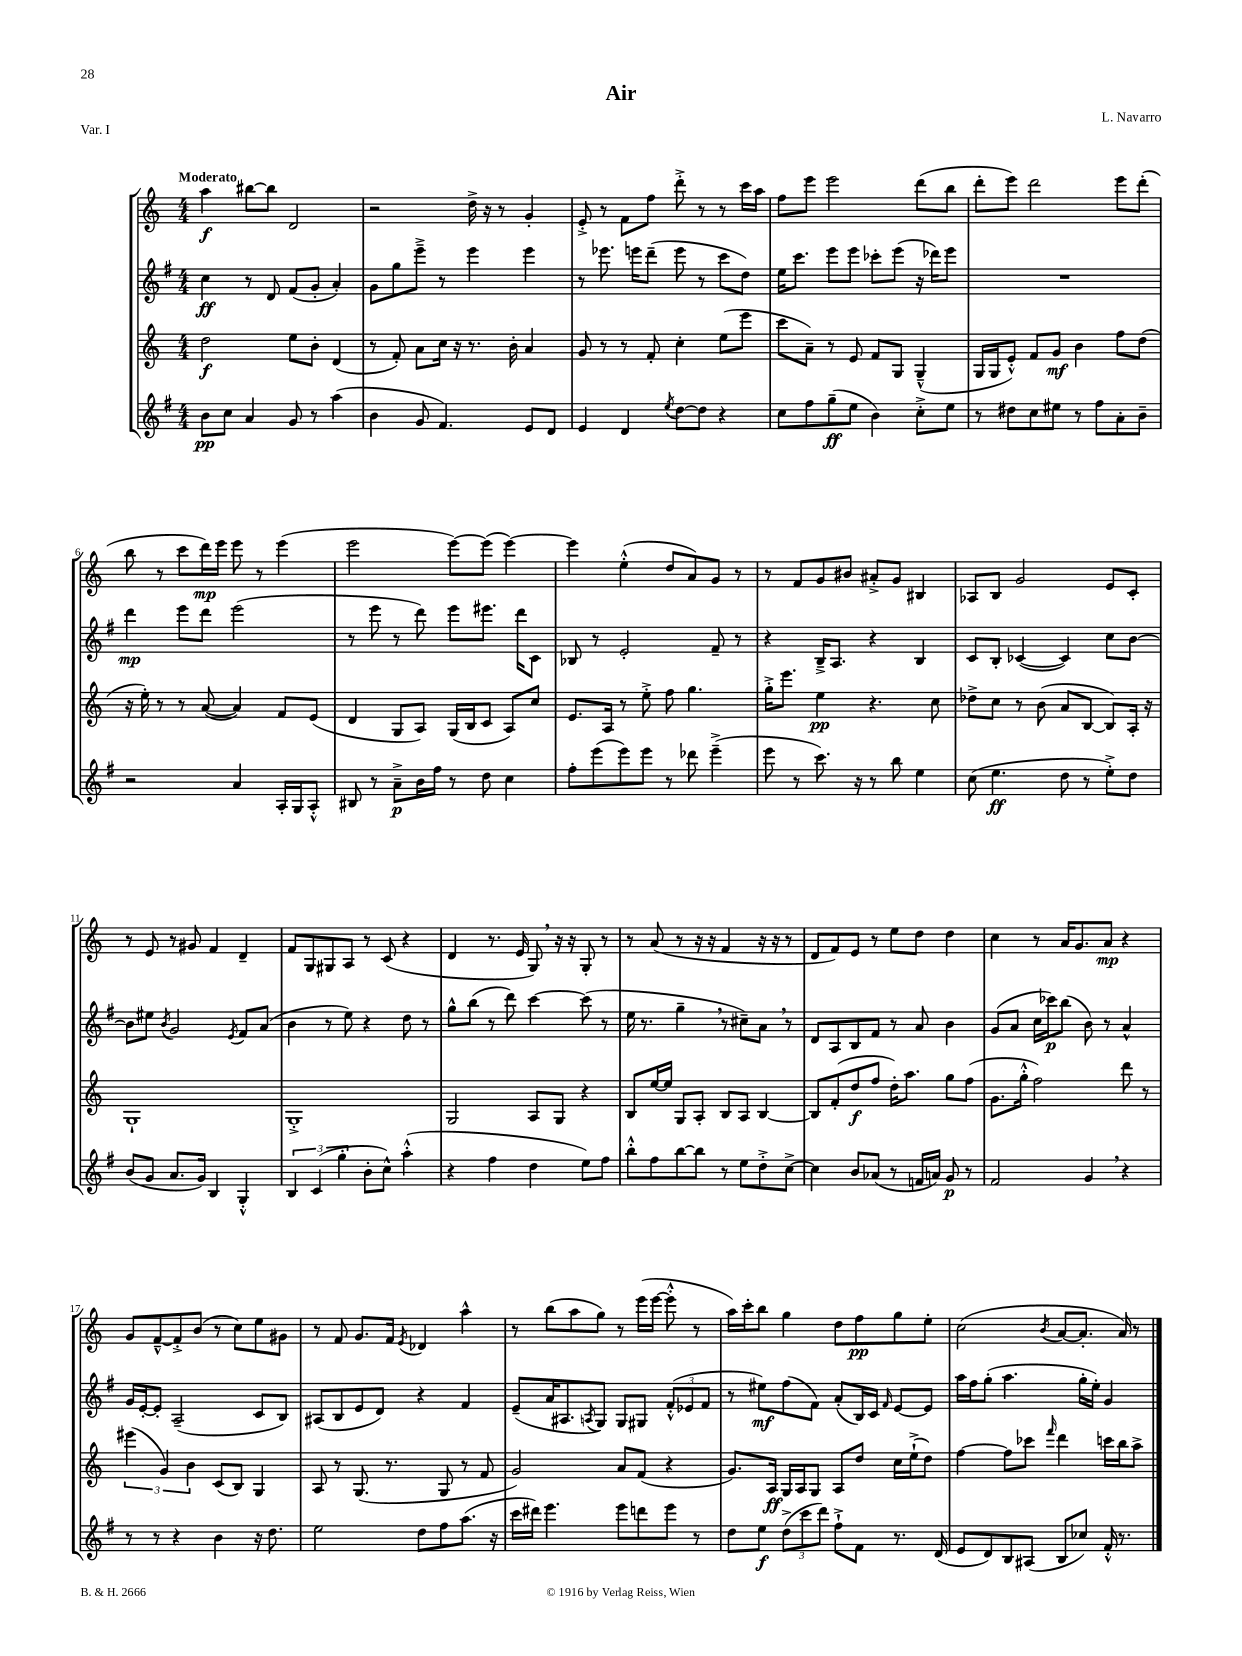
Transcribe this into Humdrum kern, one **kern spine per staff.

**kern	**dynam	**kern	**dynam	**kern	**dynam	**kern	**dynam
*part4	*part4	*part3	*part3	*part2	*part2	*part1	*part1
*staff4	*staff4	*staff3	*staff3	*staff2	*staff2	*staff1	*staff1
*clefG2	*	*clefG2	*	*clefG2	*	*clefG2	*
*k[f#]	*	*k[]	*	*k[f#]	*	*k[]	*
*M4/4	*	*M4/4	*	*M4/4	*	*M4/4	*
=1	=1	=1	=1	=1	=1	=1	=1
!	!	!	!	!	!	!LO:TX:a:B:t=Moderato	!
8b\L	pp	2dd\	f	4cc\	ff	4aa\	f
8cc\J	.	.	.	.	.	.	.
4a/	.	.	.	8r	.	[8bb#X\L	.
.	.	.	.	8d/	.	8bb#\J]	.
8g/	.	8ee\L	.	(8f#/L	.	2d/	.
8r	.	8b'\J	.	8g'/J	.	.	.
(4aa\	.	(4d/	.	4a'/)	.	.	.
=2	=2	=2	=2	=2	=2	=2	=2
4b\	.	8r	.	8g\L	.	2r	.
.	.	8f'/)	.	8gg\	.	.	.
8g/	.	8a\L	.	8eee~^\J	.	.	.
4.f#/)	.	16cc\Jk	.	8r	.	.	.
.	.	16r	.	.	.	.	.
.	.	8.r	.	4eee\	.	16dd^\	.
.	.	.	.	.	.	16r	.
.	.	.	.	.	.	8r	.
.	.	16b'\	.	.	.	.	.
8e/L	.	4a/	.	4eee\	.	4g'/	.
8d/J	.	.	.	.	.	.	.
=3	=3	=3	=3	=3	=3	=3	=3
4e/	.	8g/	.	8r	.	8e'^/	.
.	.	8r	.	8.eee-X\	.	8r	.
4d/	.	8r	.	.	.	8f\L	.
.	.	.	.	16eeen\KL	.	.	.
.	.	8f'/	.	(8ddd~\J	.	8ff\J	.
8qee/	.	.	.	.	.	.	.
[8dd\L	.	4cc'\	.	8eee\	.	8ddd'^\	.
8dd\J]	.	.	.	8r	.	8r	.
4r	.	(8ee\L	.	8ccc\L	.	8r	.
.	.	8eee\J	.	8dd\J)	.	16ccc\LL	.
.	.	.	.	.	.	16aa\JJ	.
=4	=4	=4	=4	=4	=4	=4	=4
8cc\L	.	8ccc\L	.	16ee\KL	.	8ff\L	.
.	.	.	.	8.ccc\J	.	.	.
8ff#\	.	8a~\J)	.	.	.	8eee\J	.
(8gg~\	ff	8r	.	8eee\L	.	2eee\	.
8ee\J	.	8e/	.	8eee\J	.	.	.
4b\)	.	8f/L	.	8ccc-X'\L	.	.	.
.	.	8G/J	.	(8eee\J	.	.	.
8cc'^\L	.	(4G~^^/	.	16r	.	(8ddd\L	.
.	.	.	.	16ddd-X\KL)	.	.	.
8ee\J	.	.	.	8eee\J	.	8bb\J	.
=5	=5	=5	=5	=5	=5	=5	=5
8r	.	16G/LL	.	1r	.	8ddd'\L	.
.	.	16G/J	.	.	.	.	.
8dd#X\L	.	8e'^^/J)	.	.	.	8eee\J)	.
8cc\	.	8f/L	.	.	.	2ddd\	.
8ee#X\J	.	8g/J	mf	.	.	.	.
8r	.	4b\	.	.	.	.	.
8ff#\L	.	.	.	.	.	.	.
8a'\	.	8ff\L	.	.	.	8eee\L	.
8b~\J	.	(8dd\J	.	.	.	(8ddd'\J	.
!!LO:LB:g=z
=6	=6	=6	=6	=6	=6	=6	=6
2r	.	16r	.	4ddd\	mp	8bb\	.
.	.	16ee'\)	.	.	.	.	.
.	.	8r	.	.	.	8r	.
.	.	8r	.	8eee\L	.	8ccc\L	.
.	.	([8a/	.	8ddd\J	.	16ddd\L)	mp
.	.	.	.	.	.	16eee\JJ	.
4a/	.	4a/])	.	(2eee\	.	8eee\	.
.	.	.	.	.	.	8r	.
16A'/LL	.	8f/L	.	.	.	(4eee\	.
16G/J	.	.	.	.	.	.	.
8A'^^/J	.	(8e/J	.	.	.	.	.
=7	=7	=7	=7	=7	=7	=7	=7
8B#X/	.	4d/	.	8r	.	2eee\	.
8r	.	.	.	8eee\	.	.	.
8a~^\L	p	8G/L	.	8r	.	.	.
16b\L	.	8A/J)	.	8ddd\)	.	.	.
16ff#\JJ	.	.	.	.	.	.	.
8r	.	(16G/LL	.	8eee\L	.	[8eee\L)	.
.	.	16B/J	.	.	.	.	.
8dd\	.	8c/J	.	8.eee#X\J	.	(8eee\J]	.
4cc\	.	8A/L)	.	.	.	[4eee\)	.
.	.	.	.	16ddd\KL	.	.	.
.	.	8cc/J	.	8c\J	.	.	.
=8	=8	=8	=8	=8	=8	=8	=8
8ff#'\L	.	8.e/L	.	8B-X/	.	4eee\]	.
(8eee\	.	.	.	8r	.	.	.
.	.	16A/Jk	.	.	.	.	.
8eee\)	.	8r	.	2e'/	.	(4ee'^^\	.
8eee\J	.	8ee'^\	.	.	.	.	.
8r	.	8ff\	.	.	.	8dd/L	.
8ddd-X\	.	4.gg\	.	.	.	8a/)	.
(4eee~^\	.	.	.	8f#~/	.	8g/J	.
.	.	.	.	8r	.	8r	.
=9	=9	=9	=9	=9	=9	=9	=9
8eee\	.	16gg'^\KL	.	4r	.	8r	.
.	.	8.eee\J	.	.	.	.	.
8r	.	.	.	.	.	8f/L	.
8.ccc\)	.	4ee\	pp	16B~^/KL	.	8g/	.
.	.	.	.	8.A/J	.	.	.
.	.	.	.	.	.	8b#X/J	.
16r	.	.	.	.	.	.	.
8r	.	4.r	.	4r	.	8a#X'^/L	.
8bb\	.	.	.	.	.	8g/J	.
4ee\	.	.	.	4B/	.	4B#X/	.
.	.	8cc\	.	.	.	.	.
=10	=10	=10	=10	=10	=10	=10	=10
(8cc\	.	8dd-X^\L	.	8c/L	.	8A-X/L	.
4.ee\	ff	8cc\J	.	8B'/J	.	8B/J	.
.	.	8r	.	([4c-X/	.	2g/	.
.	.	(8b\	.	.	.	.	.
8dd\	.	8a/L	.	4c-/])	.	.	.
8r	.	[8B/J	.	.	.	.	.
8ee'^\L)	.	8B/L])	.	8cc\L	.	8e/L	.
8dd\J	.	16A'/Jk	.	[8b\J	.	8c'/J	.
.	.	16r	.	.	.	.	.
!!LO:LB:g=z
=11	=11	=11	=11	=11	=11	=11	=11
(8b/L	.	1G`	.	8b\L]	.	8r	.
8g/J	.	.	.	8ee#X\J	.	8e/	.
.	.	.	.	8qb/	.	.	.
8.a/L	.	.	.	2g/	.	8r	.
.	.	.	.	.	.	8g#X/	.
16g/Jk)	.	.	.	.	.	.	.
4B/	.	.	.	.	.	4f/	.
.	.	.	.	8qe/	.	.	.
4G'^^/	.	.	.	8f#/L	.	4d~/	.
.	.	.	.	(8a/J	.	.	.
=12	=12	=12	=12	=12	=12	=12	=12
6B/	.	1G'^	.	4b\	.	8f/L	.
.	.	.	.	.	.	8G/	.
(6c/	.	.	.	.	.	.	.
.	.	.	.	8r	.	8G#X/	.
6gg'\	.	.	.	.	.	.	.
.	.	.	.	8ee\)	.	8A/J	.
8b'\L	.	.	.	4r	.	8r	.
8cc^^\J)	.	.	.	.	.	(8c/	.
(4aa'^^\	.	.	.	8dd\	.	4r	.
.	.	.	.	8r	.	.	.
=13	=13	=13	=13	=13	=13	=13	=13
4r	.	2G/	.	8gg^^\L	.	4d/	.
.	.	.	.	(8bb\J	.	.	.
4ff#\	.	.	.	8r	.	8.r	.
.	.	.	.	8ddd\)	.	.	.
.	.	.	.	.	.	16e/	.
4dd\	.	8A/L	.	[4ccc\	.	8G,/)	.
.	.	8G/J	.	.	.	16r	.
.	.	.	.	.	.	16r	.
8ee\L)	.	4r	.	(8ccc\]	.	8G'/	.
8ff#\J	.	.	.	8r	.	8r	.
=14	=14	=14	=14	=14	=14	=14	=14
8bb'^^\L	.	8B/L	.	16ee\	.	8r	.
.	.	.	.	8.r	.	.	.
8ff#\	.	[16ee/L	.	.	.	(8a/	.
.	.	16ee/JJ]	.	.	.	.	.
[8bb\	.	8G/L	.	4gg~,\	.	8r	.
8bb\J]	.	8A'/J	.	.	.	16r	.
.	.	.	.	.	.	16r	.
8r	.	8B/L	.	8r	.	4f/	.
8ee\L	.	8A/J	.	8cc#X~\L)	.	.	.
8dd'^\	.	[4B/	.	8a,\J	.	16r	.
.	.	.	.	.	.	16r	.
[8cc^\J	.	.	.	8r	.	8r	.
=15	=15	=15	=15	=15	=15	=15	=15
4cc\]	.	8B/L]	.	8d/L	.	8d/L	.
.	.	(8f'/	.	8A/	.	8f/)	.
8b/L	.	8dd/	f	8B/	.	8e/J	.
(8a-X/J	.	8ff/J	.	8f#/J	.	8r	.
8r	.	16dd'\KL)	.	8r	.	8ee\L	.
.	.	8.aa\J	.	.	.	.	.
16fn/LL	.	.	.	8a/	.	8dd\J	.
16an/JJ)	.	.	.	.	.	.	.
8g/	p	8gg\L	.	4b\	.	4dd\	.
8r	.	(8ff\J	.	.	.	.	.
=16	=16	=16	=16	=16	=16	=16	=16
2f#/	.	8.g\L	.	(8g/L	.	4cc\	.
.	.	.	.	8a/J	.	.	.
.	.	16gg'^^\Jk	.	.	.	.	.
.	.	2ff\)	.	16cc\LL	.	8r	.
.	.	.	.	16ccc-X\J)	p	.	.
.	.	.	.	(8bb\J	.	16a/KL	.
.	.	.	.	.	.	8.g/	.
4g,/	.	.	.	8b\)	.	.	.
.	.	.	.	8r	.	8a/J	mp
4r	.	8ddd\	.	4a^^/	.	4r	.
.	.	8r	.	.	.	.	.
!!LO:LB:g=z
=17	=17	=17	=17	=17	=17	=17	=17
8r	.	(6eee#X\	.	16g/LL	.	8g/L	.
.	.	.	.	[16e'/J	.	.	.
8r	.	.	.	8e'/J]	.	[8f~^^/	.
.	.	6g/)	.	.	.	.	.
4r	.	.	.	(2A~/	.	8f'^/]	.
.	.	6b\	.	.	.	.	.
.	.	.	.	.	.	(8b/J	.
4b\	.	(8c/L	.	.	.	8r	.
.	.	8B/J)	.	.	.	8cc\L)	.
16r	.	4G/	.	8c/L	.	8ee\	.
8.dd\	.	.	.	.	.	.	.
.	.	.	.	8B/J)	.	8g#X\J	.
=18	=18	=18	=18	=18	=18	=18	=18
2ee\	.	8A/	.	(8A#X/L	.	8r	.
.	.	8r	.	8B/	.	8f/	.
.	.	(8.G/	.	8e/	.	8.g/L	.
.	.	.	.	8d/J)	.	.	.
.	.	8.r	.	.	.	16f/Jk	.
.	.	.	.	.	.	8qe/	.
8dd\L	.	.	.	4r	.	4d-X/	.
8ff#\	.	8G/	.	.	.	.	.
(8.aa\J	.	8r	.	4f#/	.	4aa^^\	.
.	.	8f/	.	.	.	.	.
16r	.	.	.	.	.	.	.
=19	=19	=19	=19	=19	=19	=19	=19
16ccc\LL	.	2g/)	.	(8e~/L	.	8r	.
16ddd#X\JJ)	.	.	.	.	.	.	.
4.eee\	.	.	.	16a/K	.	(8bb\L	.
.	.	.	.	8.A#X/	.	.	.
.	.	.	.	.	.	8aa\	.
.	.	.	.	8qAn/	.	.	.
.	.	.	.	8G/J)	.	8gg\J)	.
8eee\L	.	8a/L	.	8G/L	.	8r	.
8dddn\	.	(8f/J	.	8G#X/J	.	(16eee\LL	.
.	.	.	.	.	.	[16eee\JJ	.
8eee\J	.	4r	.	(12f#'^^/L	.	8eee'^^\]	.
.	.	.	.	12e-X/	.	.	.
8r	.	.	.	.	.	8r	.
.	.	.	.	12f#/J	.	.	.
=20	=20	=20	=20	=20	=20	=20	=20
8dd\L	.	8.g/L)	.	8r	.	16aa\LL)	.
.	.	.	.	.	.	16ccc'\J	.
8ee\J	f	.	.	8ee#X\L)	mf	8bb\J	.
.	.	16A/Jk	ff	.	.	.	.
(12dd^\L	.	16G/LL	.	(8ff#\	.	4gg\	.
.	.	16A/J	.	.	.	.	.
12ccc\	.	.	.	.	.	.	.
.	.	8G/J	.	8f#\J)	.	.	.
12ddd\J)	.	.	.	.	.	.	.
8ff#`^\L	.	8A/L	.	(8a'/L	.	8dd\L	.
8f#\J	.	8dd/J	.	16B/L)	.	8ff\	pp
.	.	.	.	16c/JJ	.	.	.
.	.	.	.	16qqf#/	.	.	.
8.r	.	16cc\LL	.	[8e/L	.	8gg\	.
.	.	(16ee`^\J	.	.	.	.	.
.	.	8dd\J)	.	8e/J]	.	8ee'\J	.
(16d/	.	.	.	.	.	.	.
=21	=21	=21	=21	=21	=21	=21	=21
8e/L	.	[4ff\	.	16aa\LL	.	(2cc\	.
.	.	.	.	16ff#\J	.	.	.
8d/)	.	.	.	(8gg'\J	.	.	.
8B/	.	8ff\L]	.	4.aa\	.	.	.
(8A#X/J	.	8ccc-X\J	.	.	.	.	.
.	.	16qqfff/	.	.	.	8qb/	.
8B/L	.	4ddd\	.	.	.	[8a/L	.
8cc-X/J)	.	.	.	16gg'\LL	.	8.a'/J]	.
.	.	.	.	16ee'\JJ)	.	.	.
16f#'^^/	.	16cccn\LL	.	4g/	.	.	.
8.r	.	16bb\J	.	.	.	16a/)	.
.	.	8aa^\J	.	.	.	8r	.
==	==	==	==	==	==	==	==
*-	*-	*-	*-	*-	*-	*-	*-
